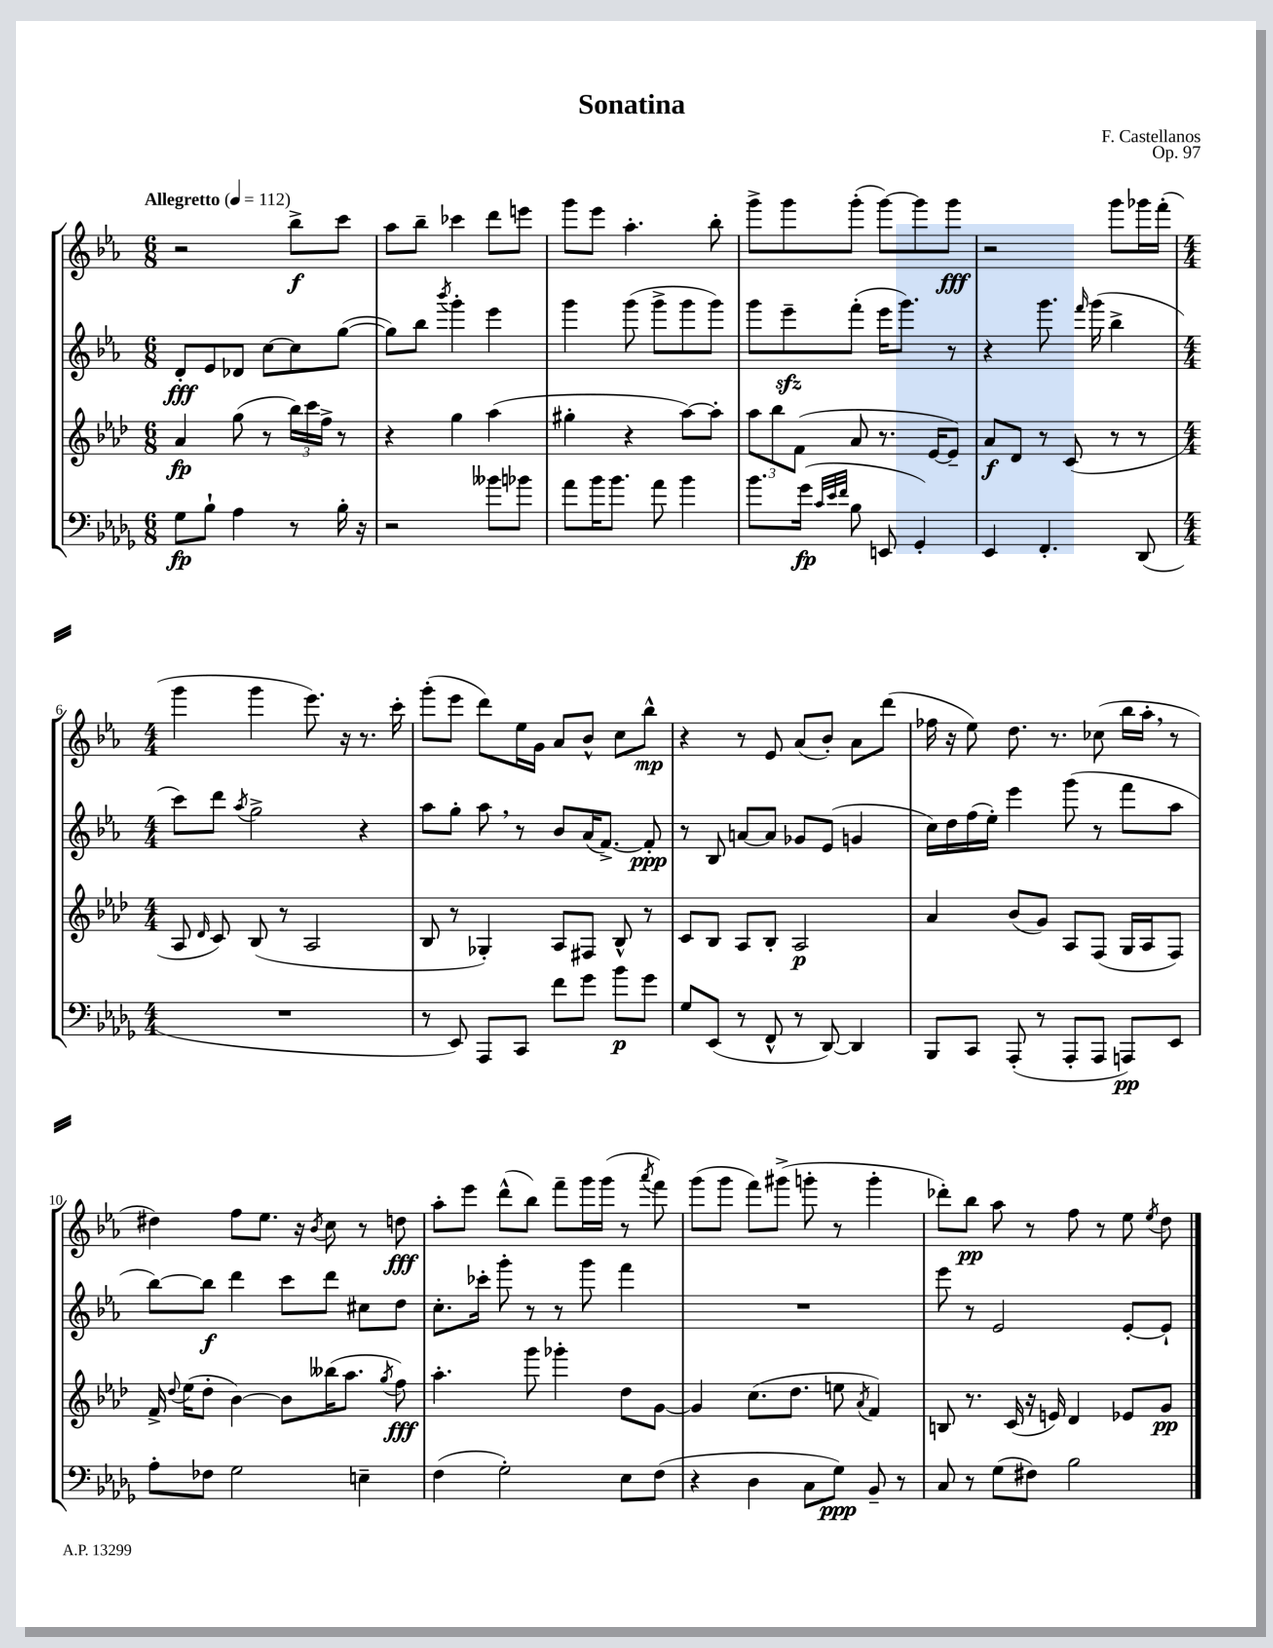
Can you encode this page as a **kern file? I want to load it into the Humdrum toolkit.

**kern	**kern	**kern	**kern
*staff4	*staff3	*staff2	*staff1
*clefF4	*clefG2	*clefG2	*clefG2
*k[b-e-a-d-g-]	*k[b-e-a-d-]	*k[b-e-a-]	*k[b-e-a-]
*M6/8	*M6/8	*M6/8	*M6/8
*MM112	*MM112	*MM112	*MM112
8G-	4a-	8d'	2r
8B-`	.	8e-	.
4A-	(8gg	8d-	.
.	8r	[8cc	.
8r	24bb-)	8cc]	8bb-^
.	24ccc	.	.
.	24ff^	.	.
16B-'	8r	([8gg	8ccc
16r	.	.	.
=	=	=	=
2r	4r	8gg])	8aa-
.	.	8bb-	8bb-~
.	.	8qbbb-	.
.	4gg	4ggg'	4ccc-
8b--	(4aa-	4eee-	8ddd
8b-	.	.	8eee
=	=	=	=
8a-	4gg#'	4ggg	8ggg
16b-	.	.	8eee-
8.b-	.	.	.
.	4r	(8ggg	4.aa-'
8a-	.	8ggg^	.
4b-	[8aa-)	8ggg	.
.	8aa-']	8ggg)	8bb-'
=	=	=	=
8.b-	12aa-	8ggg	8ggg^
.	12bb-	.	.
.	.	8eee-~	8ggg
.	(12f	.	.
(16g-	.	.	.
32qqc	.	.	.
32qqe-	.	.	.
32qqf	.	.	.
8B-	8a-	(8fff'	(8ggg'
8EE	8.r	16eee-	[8ggg)
.	.	8.ggg)	.
4GG-')	.	.	8ggg]
.	[16e-	.	.
.	8e-~])	8r	8ggg
=	=	=	=
4EE-	8a-	4r	2r
.	8d-	.	.
4.FF'	8r	8.ggg	.
.	(8c	.	.
.	.	16qqfff	.
.	.	(16ggg	.
.	8r	4bb-^	8ggg
(8DD-	8r	.	16ggg-
.	.	.	(16fff'
=	=	=	=
*M4/4	*M4/4	*M4/4	*M4/4
1r	8A-	8ccc)	4ggg
.	16qqd-	.	.
.	8c)	8ddd	.
.	.	8qaa-	.
.	(8B-	2gg^	4ggg
.	8r	.	.
.	2A-	.	8.eee-)
.	.	.	16r
.	.	4r	8.r
.	.	.	16ccc'
=	=	=	=
8r	8B-	8aa-	(8ggg'
8EE-)	8r	8gg'	8eee-
8AAA-	4G-')	8aa-	8ddd)
8CC	.	8r	16ee-
.	.	.	16g
8f	8A-	8b-	8a-
8g-	8F#	(16a-	8b-^^
.	.	[8.f^)	.
8b-	8B-^^	.	8cc
8g-	8r	8f']	8bb-^^
=	=	=	=
8G-	8c	8r	4r
(8EE-	8B-	8B-	.
8r	8A-	[8a	8r
8FF^^	8B-'	8a]	8e-
8r	2A-	8g-	(8a-
[8DD-)	.	(8e-	8b-')
4DD-]	.	4g	8a-
.	.	.	(8ddd
=	=	=	=
8BBB-	4a-	16cc)	16ff-
.	.	16dd	16r
8CC	.	(16ff	8ee-)
.	.	16ee-')	.
(8AAA-'	(8b-	4eee-	8.dd
8r	8g)	.	.
.	.	.	8.r
8AAA-'	8A-	(8ggg	.
8AAA-	(8F	8r	(8cc-
8AAA)	16G	8fff	16bb-
.	16A-	.	16aa-'
8EE-	8F)	8aa-	8r
=	=	=	=
8A-'	16f^	[8bb-)	4dd#)
.	8qqdd-	.	.
.	(16ee-	.	.
8F-	8dd-'	8bb-]	.
2G-	[4b-)	4ddd	8ff
.	.	.	8.ee-
.	8b-]	8ccc	.
.	.	.	16r
.	.	.	8qb-
.	(16bb--	8ddd	8cc
.	8.aa-	.	.
4E~	.	8cc#	8r
.	8qgg	.	.
.	8ff)	8dd	8dd
=	=	=	=
(4F	4.aa-'	8.cc'	8aa-'
.	.	.	8eee-
.	.	16ccc-'	.
2G-')	.	8ggg'	(8ddd^^
.	8ggg	8r	8bb-)
.	4ggg-'	8r	8fff~
.	.	8ggg	16ggg
.	.	.	(16ggg
8E-	8dd-	4fff	8r
.	.	.	8qaaa-
(8F	[8g	.	8fff)
=	=	=	=
4r	4g]	1r	(8ggg
.	.	.	8ggg
4D-	(8.cc	.	8fff)
.	.	.	(8ggg#^
.	8.dd-	.	.
8C	.	.	8ggg'
8G-)	8ee	.	8r
.	8qa-	.	.
8BB-~	4f)	.	4ggg'
8r	.	.	.
=	=	=	=
8C	8B	8eee-	8ddd-')
8r	8.r	8r	8bb-
(8G-	.	2e-	8aa-
.	(16c	.	.
8F#)	16r	.	8r
.	16e)	.	.
2B-	4d-	.	8ff
.	.	.	8r
.	8e-	[8e-'	8ee-
.	.	.	8qee-
.	8g	8e-`]	8dd
==	==	==	==
*-	*-	*-	*-
